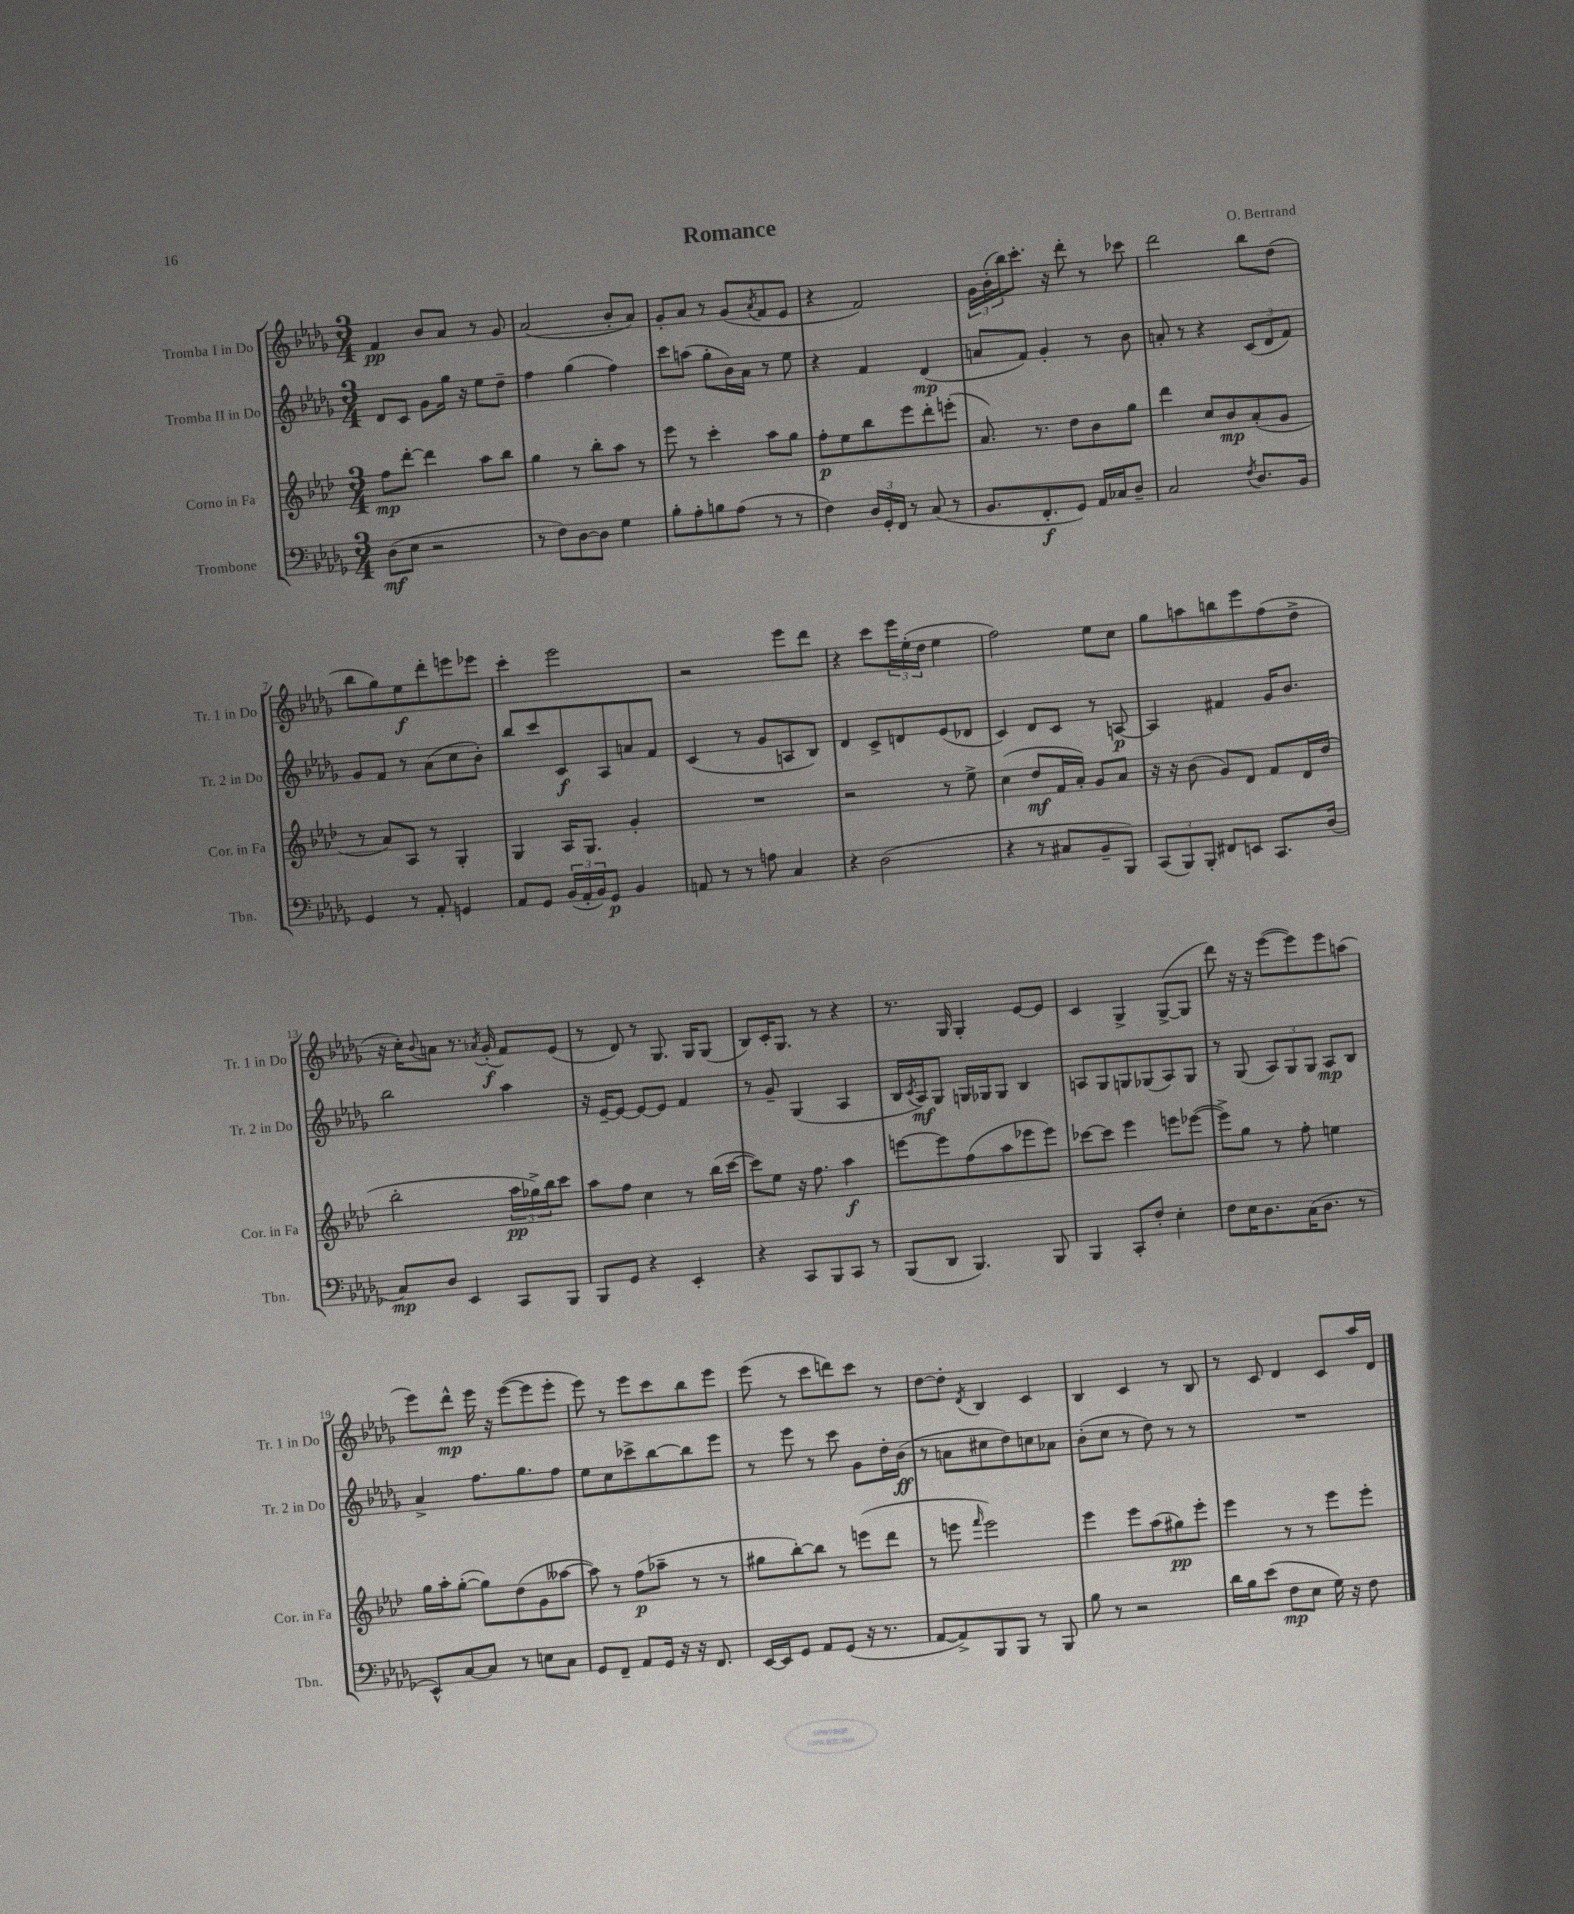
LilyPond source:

\header { title = "Romance" composer = "O. Bertrand" }
<<
\new StaffGroup <<
\new Staff = "s0" \with { instrumentName = "Tromba I in Do" shortInstrumentName = "Tr. 1 in Do" } {
    \clef treble \key des \major \numericTimeSignature \time 3/4
    f'4\pp bes'8 aes'8 r8 ges'8 |
    aes'2( bes'8-. aes'8) |
    ges'8-. aes'8 r8 ges'8( \acciaccatura { aes'8 } f'8 ees'8 |
    r4 f'2) |
    \tuplet 3/2 { ges'16 bes'16-.( bes''16) } c'''8.-. r16 des'''8-. r8 ces'''8 |
    des'''2 bes''8 des''8( |
    bes''8 ges''8) ees''8\f des'''8-. e'''8 ees'''8 |
    c'''4-. ees'''2 |
    r2 ees'''8 des'''8 |
    r4 c'''8 \tuplet 3/2 { ees'''16 ees''16-.( des''16 } ees''4 |
    f''2) ees''8 c''8 |
    ges''8 a''8 b''8 ees'''8 f''8( des''8-> |
    r16 c''16-.) \appoggiatura { bes'8 } a'8 r8. \acciaccatura { aes'8 } ges'16-.\f( f'8) ees'8( |
    r8 des'8) r8 ges8. ges16 ges8( |
    bes8) c'16-. ges8. r8 r4 |
    r8. ges16 ges4-. ees'8~ ees'8 |
    c'4 ges4-> ges8~->( ges8 |
    des'''8) r16 r16 ees'''8~( ees'''8) ees'''8 a''8( |
    ees'''8) des'''8-^\mp ees'''16 r16 ees'''8~( ees'''8 ees'''8-. |
    ees'''8) r8 ees'''8 c'''8 bes''8 ees'''8 |
    ees'''8( r8 c'''8 d'''8) c'''8 r8 |
    des''8~ des''8-. \acciaccatura { des'8 } bes4 c'4 |
    bes4 c'4 r8 bes8 |
    r8 c'8 des'4 c'8 aes''16 des'16 \bar "|." |
}
\new Staff = "s1" \with { instrumentName = "Tromba II in Do" shortInstrumentName = "Tr. 2 in Do" } {
    \clef treble \key des \major \numericTimeSignature \time 3/4
    des'8 c'8 ges'8 ges''16 r16 ees''8 des''8-- |
    f''4 ges''4( f''4) |
    c'''8 a''8( ges''8-. bes'16) aes'16 r8 ees''8 |
    r4 f'4 des'4\mp( |
    a'8 f'8) ges'4-. r8 bes'8 |
    a'8-. r8 r4 \tuplet 3/2 { c'8( des'8 f'8) } |
    ges'8 f'8 r8 aes'8( c''8 bes'8-.) |
    bes''8 c'''8 c'8\f aes8 a'8 f'8 |
    c'4( r8 ges'8 a8 bes8) |
    des'4 c'8-> d'8 ees'8( des'8 |
    c'4) des'8 c'8 r8 a8~\p |
    a4 fis'4 ges'16 bes'8. |
    bes''2 aes''4 |
    r16 ees'16~-- ees'8~ ees'8~ ees'8 f'4 |
    r8 ges'8-- ges4( aes4 |
    bes16 \acciaccatura { c'8 } aes16\mf) ges8 g16 ges16 ges8 bes4 |
    a8 ges8 g8 ges8( a8) ges8 |
    r8 ges8( \tuplet 3/2 { aes8) ges8 ges8 } aes8\mp bes8 |
    aes'4-> f''8. ges''8. f''8 |
    ees''8 c''8 ces'''8-> bes''8~ bes''8 ees'''8 |
    r8 ees'''8 r8 c'''8 ges'8 des''16-. bes'16\ff( |
    r8 a'8 cis''8 des''8) c''8 aes'8 |
    bes'8-.( c''8 r8 des''8) r8 r8 |
    R2. \bar "|." |
}
\new Staff = "s2" \with { instrumentName = "Corno in Fa" shortInstrumentName = "Cor. in Fa" } {
    \clef treble \key aes \major \numericTimeSignature \time 3/4
    f''8\mp des'''8~-. des'''4 aes''8 bes''8 |
    g''4 r8 bes''8-. aes''8 r8 |
    ees'''8 r8 c'''4-. aes''8 g''8 |
    f''8-.\p ees''8 bes''8 ees'''8 des'''8-. e'''8-.( |
    aes'8.) r8. des''8 bes'8 g''8 |
    des'''4 c''8 bes'8\mp aes'8-.( g'8 |
    r8 aes'8) aes8 r8 g4-. |
    g4 aes16 g8. g'4-. |
    R2. |
    r2 r8 ees''8-> |
    c''4( des''8\mf f'16 aes'16-.) g'8 aes'8 |
    r16 r16 bes'8( g'8) des'8 f'8 des'16 des''16( |
    bes''2-. \tuplet 3/2 { aes''16\pp ges''16->) bes''16 } c'''8 |
    aes''8 f''8 c''4 r8 bes''16( c'''16~ |
    c'''8) ees''8 r16 f''8. aes''4\f |
    e'''8~ e'''8 f''8( aes''8 ees'''8 ees'''8) |
    ces'''8~ ces'''8 ees'''4 e'''8 ees'''8~( |
    ees'''8->) g''8 r8 f''8-. e''4 |
    g''16 aes''16-. g''8~-.( g''8) des''8( g'8 aeses''8~ |
    aeses''8) r8 f''8\p( aes''8-- r8 r8 |
    gis''8 bes''8~-.) bes''8 r8 e'''8( des'''8 |
    r8 e'''8 \grace { f'''16 } e'''2) |
    ees'''4 ees'''8 aes''8( gis''8\pp) ees'''8-. |
    ees'''4 r8 r8 ees'''8 ees'''8-. \bar "|." |
}
\new Staff = "s3" \with { instrumentName = "Trombone" shortInstrumentName = "Tbn." } {
    \clef bass \key des \major \numericTimeSignature \time 3/4
    des8\mf( ees8 r2 |
    r8 f8) des8~ des8 ges4 |
    bes8-. aes8-. b8 aes8( r8 r8 |
    f4) \tuplet 3/2 { des16 ges,16-. f,16 } r8 c8( r8 |
    bes,8. f,8.-.\f ges,8) aes,16 ces16 des8-- |
    c2 \acciaccatura { f8 } des8. bes,16 |
    ges,4 r8 aes,8-. g,4 |
    aes,8 ges,8 \tuplet 3/2 { bes,16( aes,16-. bes,16) } ges,8\p bes,4 |
    a,8 r8 r8 a8 c4 |
    r4 des2( |
    r4 r8 cis8 bes,8-- bes,,8) |
    \tuplet 3/2 { c,8( bes,,8) bes,,8-. } fis,8 e,8 c,8. des16( |
    c8\mp) des8 ees,4 c,8 bes,,8 |
    bes,,8 ges,8 r4 ees,4-. |
    r4 c,8 bes,,8 c,8 r8 |
    bes,,8( des,8 bes,,4.) bes,,8 |
    bes,,4 c,8-. f8-. ees4-. |
    f8 ees16 des8. c16( des8. r8 |
    ees,8-^) c8~ c8 r8 e8 c8 |
    ges,8 f,8-- aes,8 ges,16 r16 r16 f,8. |
    ees,16~ ees,16 ges,8 aes,8 ges,8( r16 r8. |
    aes,8~ aes,8->) bes,,8 bes,,8 r8 bes,,8 |
    bes8 r8 r2 |
    des'16 bes16 ees'8( f8\mp ees8 ges16) r16 f8 \bar "|." |
}
>>
>>
